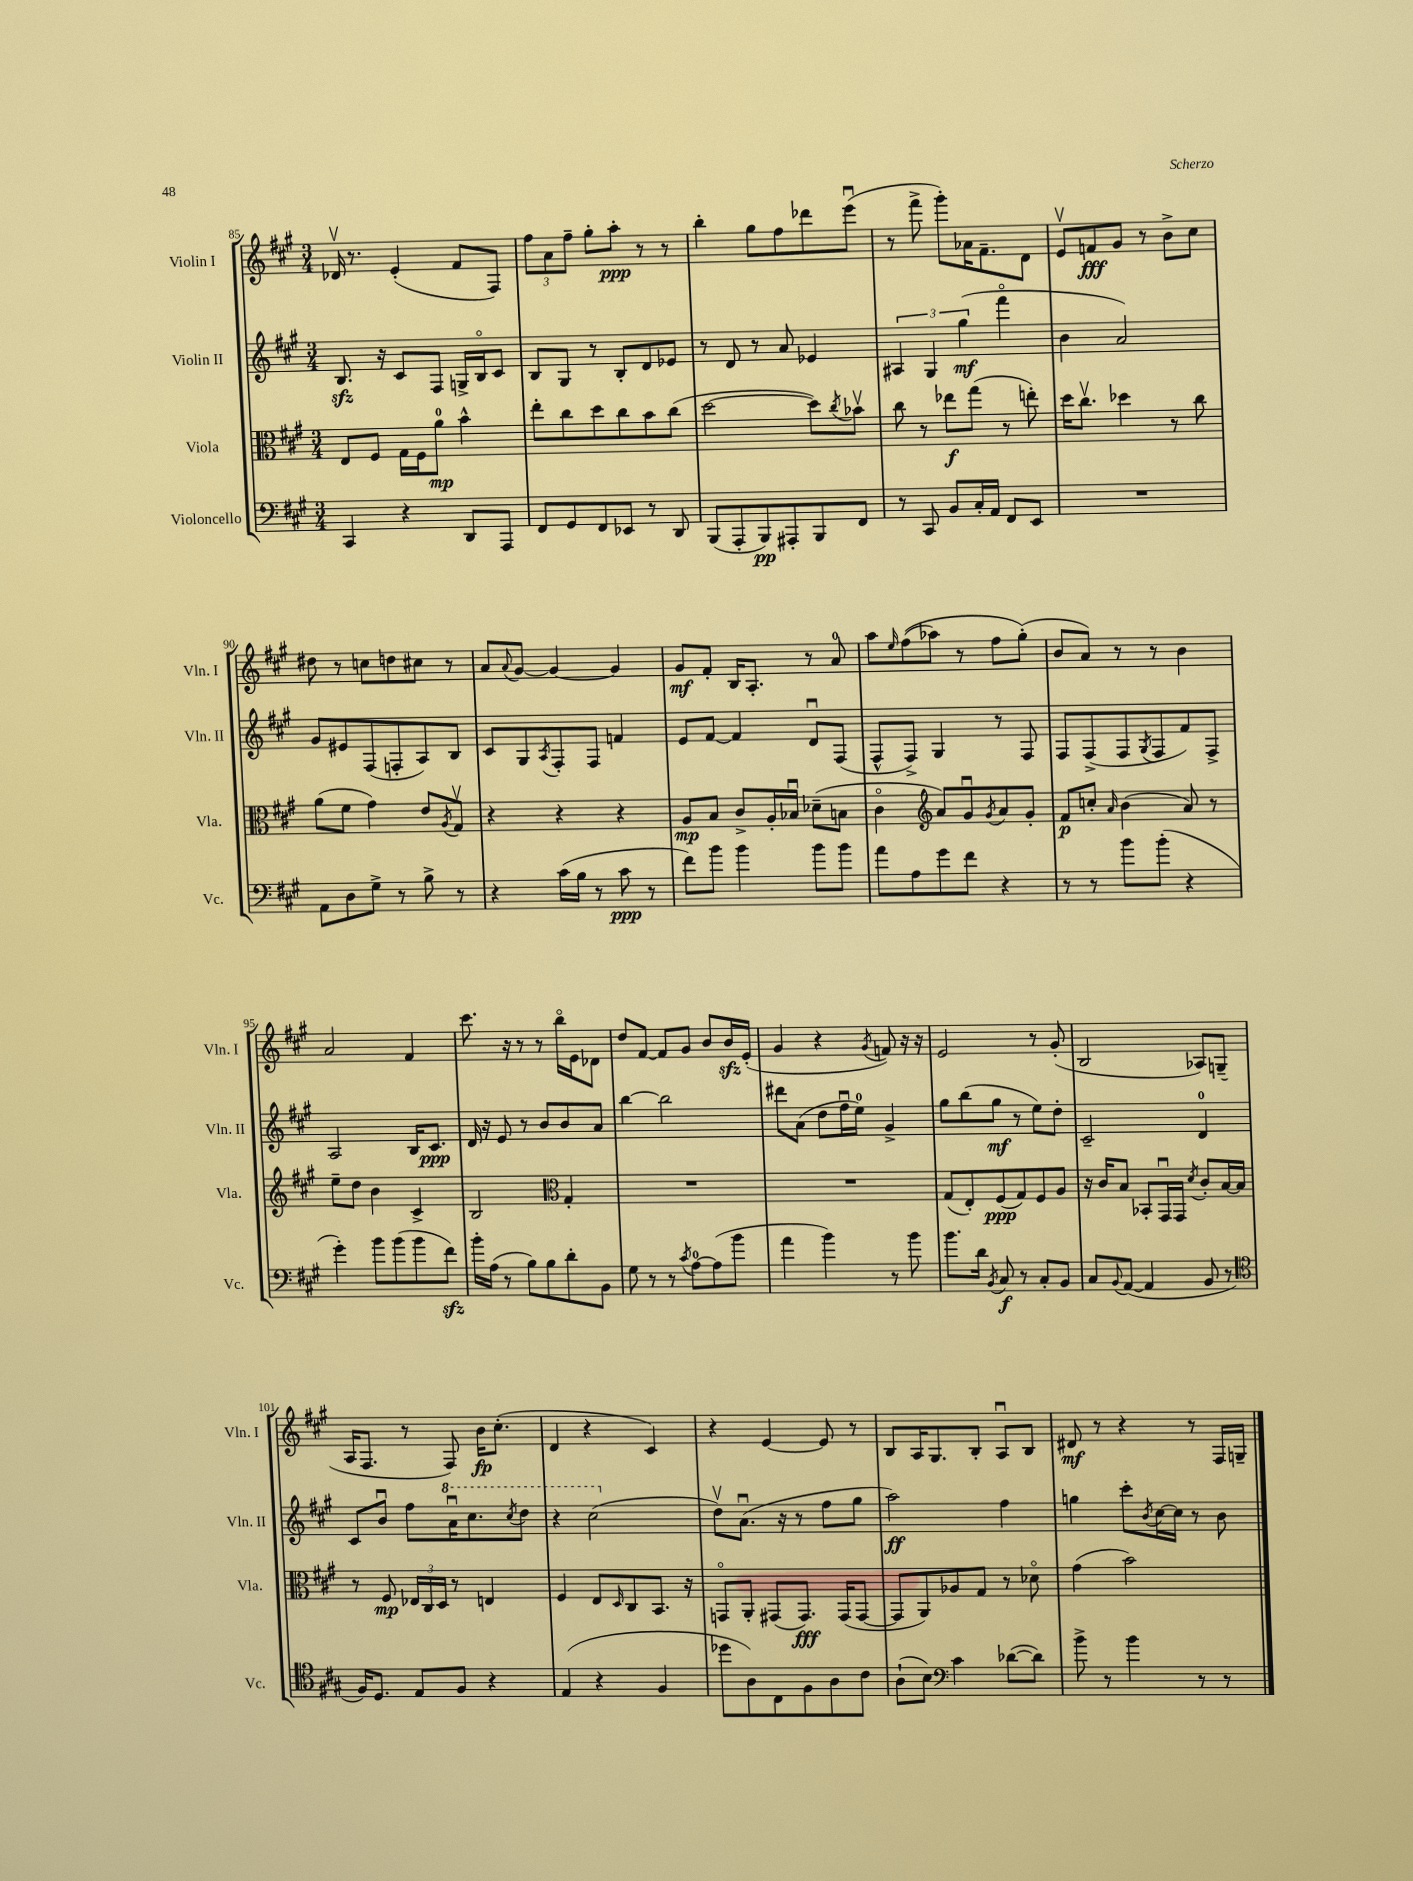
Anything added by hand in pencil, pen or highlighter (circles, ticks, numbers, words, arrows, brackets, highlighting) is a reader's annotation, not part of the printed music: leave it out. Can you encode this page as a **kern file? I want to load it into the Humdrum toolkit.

**kern	**kern	**kern	**kern
*staff4	*staff3	*staff2	*staff1
*clefF4	*clefC3	*clefG2	*clefG2
*k[f#c#g#]	*k[f#c#g#]	*k[f#c#g#]	*k[f#c#g#]
*M3/4	*M3/4	*M3/4	*M3/4
4CC#	8E	8.B	16d-v
.	.	.	8.r
.	8F#	.	.
.	.	16r	.
4r	16G#	8c#	(4e'
.	16F#	.	.
.	8a	8F#	.
8DD	4b^^	16G^	8f#
.	.	16Bo	.
8AAA	.	8c#	8F#)
=	=	=	=
8FF#	8ee'	8B	12ff#
.	.	.	12a
8GG#	8cc#	8G#	.
.	.	.	12ff#~
8FF#	8dd	8r	8gg#'
8EE-	8cc#	8B'	8aa'
8r	8b	8d	8r
8DD	(8cc#	8e-	8r
=	=	=	=
(8BBB	[2dd	8r	4bb'
8AAA'	.	8d	.
8BBB)	.	8r	8gg#
8AAA#'	.	8a	8ff#
8BBB	8dd])	4e-	8ddd-
.	8qcc#	.	.
8FF#	8b-v	.	(8eeeu
=	=	=	=
8r	8cc#	6A#	8r
8CC#	8r	.	8fff#^
.	.	6G#	.
8BB	8ee-	.	8ggg#')
.	.	(6gg#	.
16C#'	(8gg#	.	16a-
16AA	.	.	8.f#~
8FF#	8r	4fff#o	.
8EE	8ee')	.	8d
=	=	=	=
2.r	16dd	4b	8ev
.	8.cc#v	.	.
.	.	.	8f
.	4dd-	2a)	8g#
.	.	.	8r
.	8r	.	8b^
.	8cc#	.	8cc#
=	=	=	=
8AA	(8a	8g#	8dd#
8D	8f#	8e#	8r
8G#^	4g#)	(8F#	8cc
8r	.	8F'	8dd
8B^	8e	8A)	8cc#
.	8qA	.	.
8r	8G#v	8B	8r
=	=	=	=
4r	4r	8c#	8a
.	.	.	8qqa
.	.	8G#	[8g#
.	.	8qA	.
(16c#	4r	8F#'	4g#_
16B	.	.	.
8r	.	8F#	.
8c#	4r	4f	4g#]
8r	.	.	.
=	=	=	=
8f#)	8A	8e	8g#
8b	8B	[8f#	8f#'
4b	8c#^	4f#]	16B
.	.	.	8.A'
.	16A'	.	.
.	16B-u	.	.
8b	(8d-~	8du	8r
8b	8B	(8F#	8a
=	=	=	=
8a	4c#o	8F#^^	8aa
.	.	.	16qqee
8A	.	8F#^)	&((8ff#
*	*clefG2	*	*
8g#	8a)	4G#	8aa-)
8f#	8g#u	.	8r
.	8qg#	.	.
4r	8a	8r	8ff#
.	8g#'	8F#	(8gg#'&)
=	=	=	=
8r	8f#	8F#	8b
8r	8cc'	(8F#^	8a)
.	16qqa	.	.
8b	(4b	8F#	8r
.	.	8qG#	.
(8b'	.	8F#	8r
4r	8a)	8f#)	4b
.	8r	8F#^	.
=	=	=	=
4g#')	8ee~	2A	2a
.	8dd	.	.
8b	4b	.	.
(8b	.	.	.
8b	4c#^	16B	4f#
.	.	8.c#	.
8f#)	.	.	.
=	=	=	=
16b'	2B	16d	8.ccc#
(16A	.	16r	.
8r	.	8e	.
.	.	.	16r
8B)	.	8r	8r
8B	.	8b	8r
*	*clefC3	*	*
8d'	4G#'	8b	16bbo
.	.	.	16e
8BB	.	8a	8d-
=	=	=	=
8G#	2.r	[4bb	8dd
8r	.	.	[8f#
8r	.	2bb]	8f#]
8qc#	.	.	.
[8A	.	.	8g#
(8A]	.	.	8b
8b	.	.	16b
.	.	.	(16e'
=	=	=	=
4a	2.r	8ddd#	4g#
.	.	(8a	.
4b)	.	8dd	4r
.	.	16ff#u	.
.	.	16ee)	.
.	.	.	8qg#
8r	.	4g#^	8f)
8b	.	.	16r
.	.	.	16r
=	=	=	=
8.b	(8G#	8gg#	2e
.	8E')	(8bb	.
16d	.	.	.
8qBB	.	.	.
8C#	(8F#	8gg#	.
8r	8G#)	8r	.
8C#'	8F#	8ee)	8r
8BB	8A	8dd'	(8g#'
=	=	=	=
8C#	16r	2c#~	2B
.	16c#	.	.
8qqBB	.	.	.
([8AA	8B	.	.
4AA]	8BB-'	.	.
.	16GG#u	.	.
.	16GG#	.	.
.	8qd	.	.
8BB	8c#'	4d	8A-)
8r	[16B	.	(8G~
.	16B]	.	.
=	=	=	=
*clefC4	*	*	*
16F#)	8r	8c#	16A
8.D	.	.	8.F#
.	8F#	8bu	.
8E	24E-	8ff#	8r
.	24C#	.	.
.	24D	.	.
8F#	8r	16aau	8F#)
.	.	8.ccc#	.
4r	4E	.	16b
.	.	.	(8.cc#'
.	.	8qccc#	.
.	.	8ddd	.
=	=	=	=
(4E	4F#	4r	4d
4r	8E	(2ccc#	4r
.	16qqD	.	.
.	8C#	.	.
4F#	8.BB	.	4c#)
.	16r	.	.
=	=	=	=
8dd-	8GGo	8ddv)	4r
8A)	8AA'	(8.au	.
8C#	(8GG#	.	[4e
.	.	16r	.
8F#	8.GG#)	8r	.
8A	.	8ff#	8e]
.	(16GG#	.	.
8c#	[8GG#	8gg#	8r
=	=	=	=
(8A`	8GG#]	2aa)	8B
8B)	8AA)	.	16A
.	.	.	8.G#
*clefF4	*	*	*
4c#	8A-	.	.
.	8G#	.	8B'
([8d-	8r	4ff#	8Au
8d-])	8d-o	.	8B
=	=	=	=
8b^	(4g#	4gg	8d#
8r	.	.	8r
4b	2b)	8ccc#'	4r
.	.	8qb	.
.	.	[16cc#	.
.	.	16cc#]	.
8r	.	8r	8r
8r	.	8b	16F#
.	.	.	16G~
==	==	==	==
*-	*-	*-	*-
